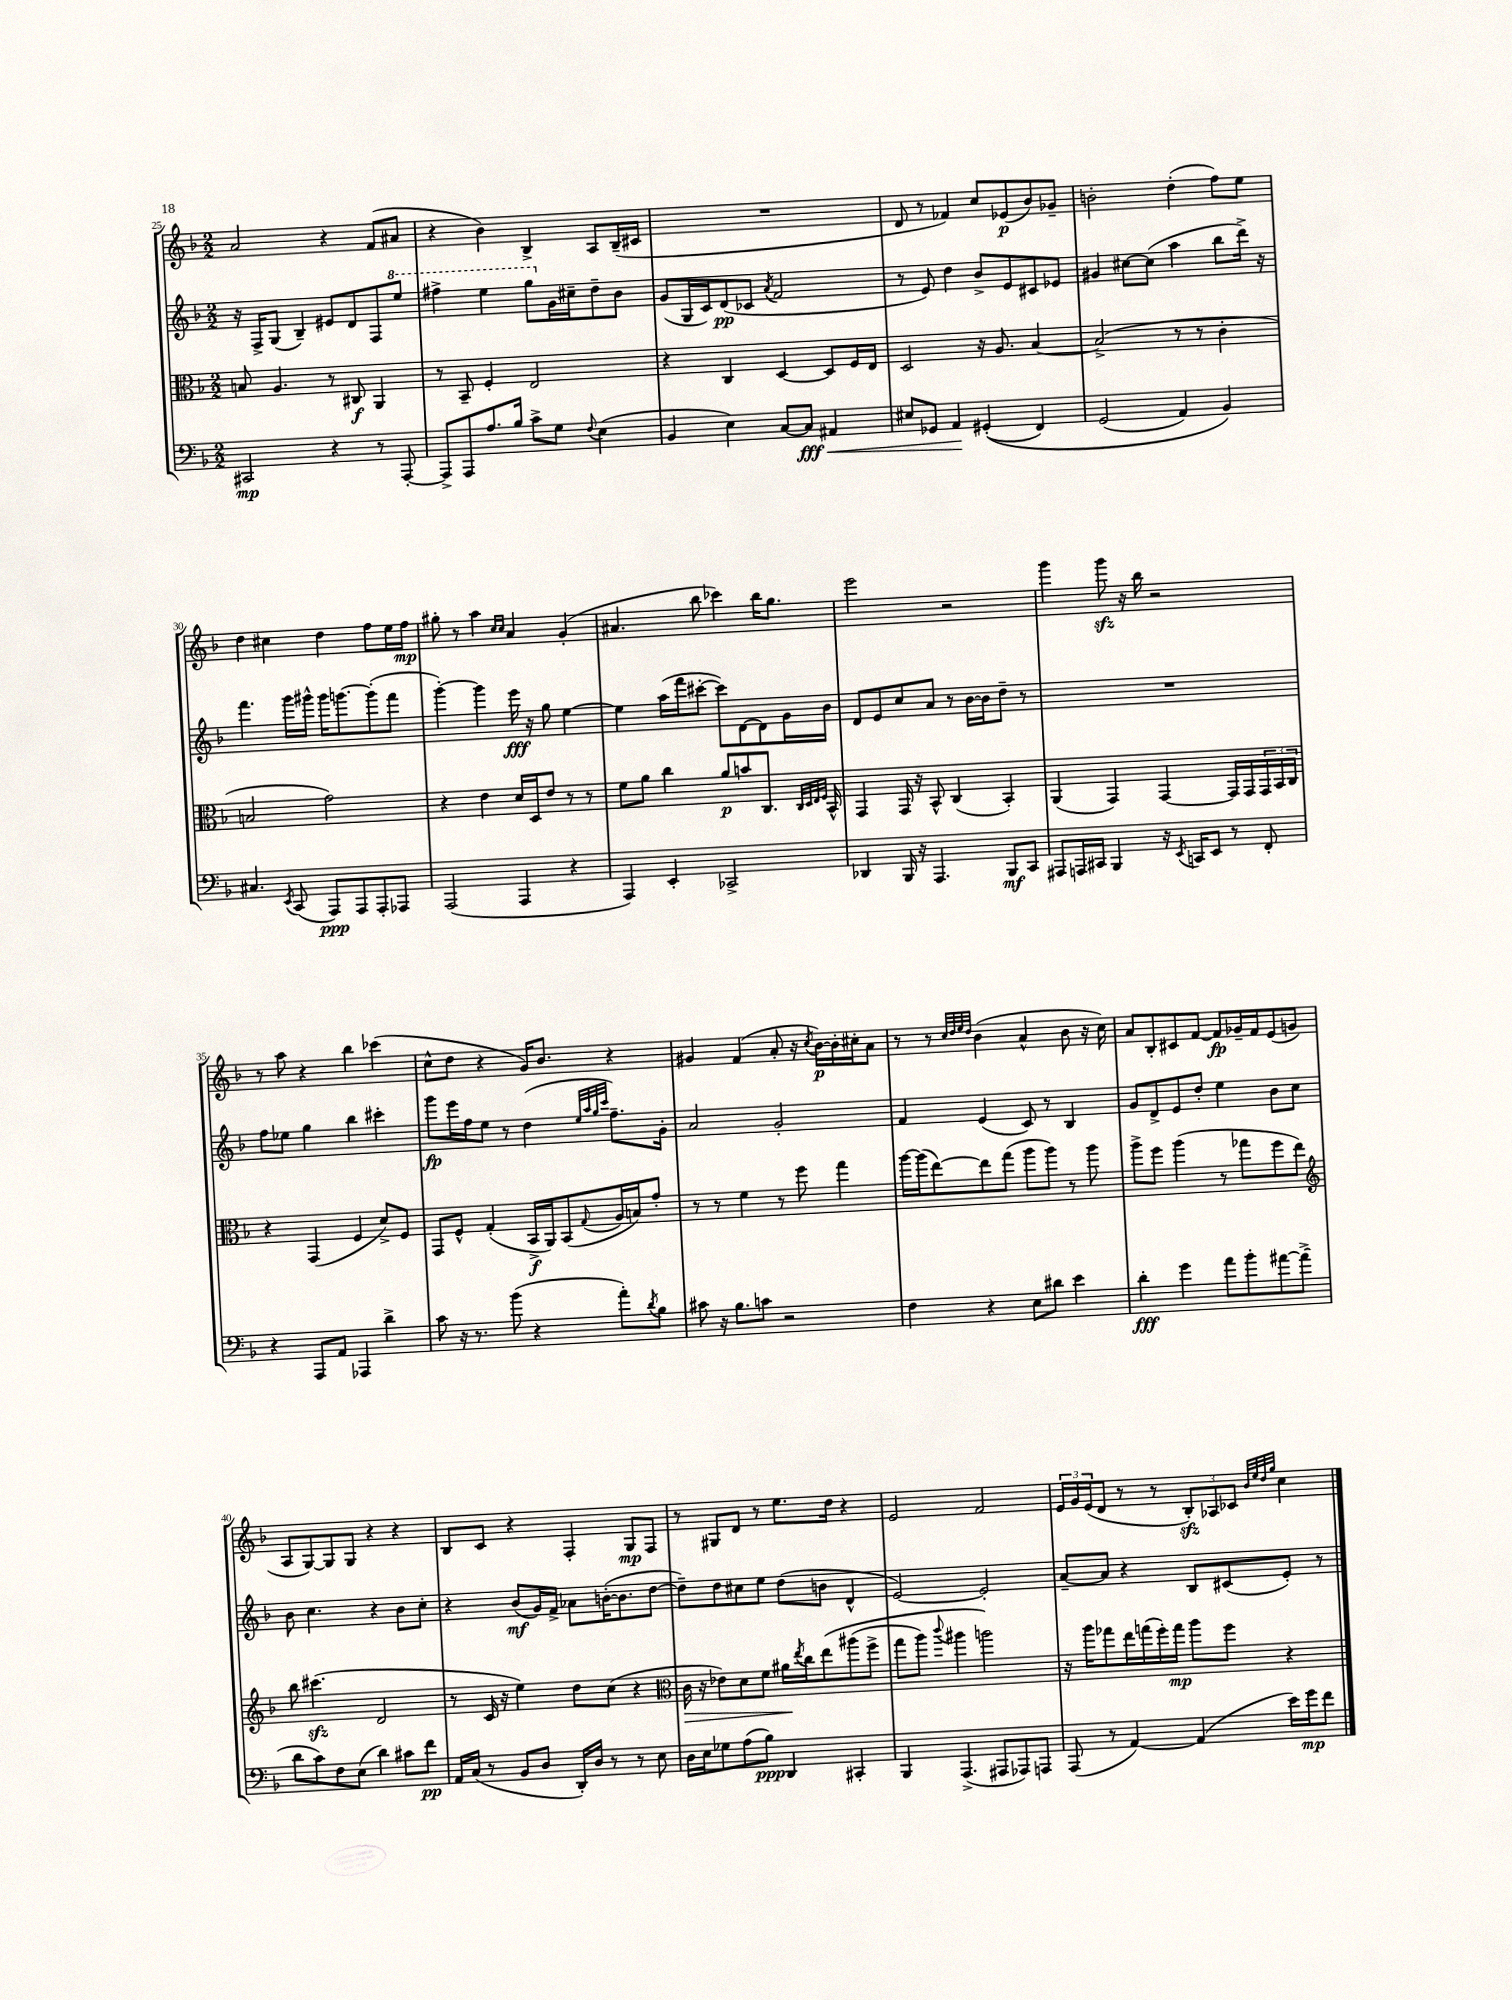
<<
\new StaffGroup <<
\new Staff = "s0" {
    \clef treble \key f \major \numericTimeSignature \time 2/2
    a'2 r4 f'8( ais'8 |
    r4 bes'4) bes4-> a8 bes16--( cis'16 |
    R1 |
    d'8 r8 fes'4) c''8 ees'8\p( bes'8) ges'8-- |
    b'2-. d''4-.( f''8) e''8 |
    d''4 cis''4 d''4 f''8 e''16 f''16\mp |
    gis''8-. r8 a''4 \grace { c''16 c''16 } a'4 g'4-.( |
    ais'4. bes''8 ces'''4) bes''16 g''8. |
    e'''2 r2 |
    g'''4 g'''8\sfz r16 bes''16 r2 |
    r8 a''8 r4 bes''4 ces'''4( |
    c''8-^ d''8 r4 g'16) bes'8. r4 |
    gis'4 f'4( a'8-. r16 \acciaccatura { c''8 } bes'16~\p) bes'16-. cis''16-. a'8 |
    r8 r8 \grace { c''32 d''32 e''32 d''32 } bes'4( a'4-^ bes'8 r16 c''16) |
    a'8 bes8-. cis'8 f'8~ f'8\fp ges'16-- f'16 e'8( g'8 |
    a8 g8~) g8 g8 r4 r4 |
    bes8 c'8 r4 f4-. g8\mp f8 |
    r8 gis8 d'8 r8 e''8. d''16 r4 |
    e'2 f'2 |
    \tuplet 3/2 { e'16 g'16 e'16( } d'8 r8 r8 \tuplet 3/2 { bes8-.\sfz) aes8 ces'8 } \grace { bes'32 e''32 d''32 g''32 } c''4 \bar "|." |
}
\new Staff = "s1" {
    \clef treble \key f \major \numericTimeSignature \time 2/2
    r16 f16-> g8( bes4--) eis'8 d'8 f8 \ottava #1 e'''8 |
    fis'''4-> e'''4 g'''8 \ottava #0 g'16 cis''16-- d''8-- bes'8 |
    g'8( g16 c'16) d'8\pp( ces'8 \acciaccatura { a'8 } f'2 |
    r8 e'8) d''4 bes'8-> e'8 cis'8 ees'8 |
    gis'4 cis''8~ cis''8( a''4 bes''8 d'''16->) r16 |
    f'''4. g'''16 gis'''16-^ gis'''16 g'''8.~ g'''8-.( f'''8 |
    g'''4~-.) g'''4 e'''16\fff r16 g''8 e''4~ |
    e''4 a''16( f'''16 cis'''8~-. cis'''8) d'8~ d'8 g'16 bes'16 |
    d'8 e'8 c''8 a'8 r8 bes'16~ bes'16 d''8-- r8 |
    R1 |
    f''8 ees''8 g''4 bes''4 cis'''4-. |
    g'''8\fp e'''16 f''16 e''8 r8 d''4( \grace { e''32 a''32 g''32 c'''32 } f''8.--) g'16-. |
    a'2 g'2-. |
    f'4 e'4( c'8) r8 bes4 |
    g'8 d'8-> e'8 d''8-. e''4 bes'8 c''8 |
    bes'8 c''4. r4 bes'8 c''8-. |
    r4 bes'8\mf( g'16) f'16-> aes'8 b'16~-.( b'8. d''8~ |
    d''8--) d''8 cis''8 e''8 d''8( b'8 d'4-^ |
    e'2~) e'2-. |
    a'8~-- a'8 r4 bes8 cis'8( e'8-.) r8 \bar "|." |
}
\new Staff = "s2" {
    \clef alto \key f \major \numericTimeSignature \time 2/2
    b8 a4. r8 cis8\f a,4 |
    r8 bes,8-- f4-. e2 |
    r4 c4 d4~ d8 f16 e16 |
    d2 r16 a8. bes4~ |
    bes2->( r8 r8 c'4-. |
    b2 g'2) |
    r4 e'4 d'16 d16 e'8 r8 r8 |
    f'8 a'8 c''4 a'8\p b'8 c8. \grace { c32 d32 e32 f32 } bes,16-^ |
    g,4 g,16 r16 bes,8-^ c4( bes,4-.) |
    a,4( g,4) g,4~ g,16 g,16 \tuplet 3/2 { g,16 bes,16 c16 } |
    r4 g,4( f4 d'8->) f8 |
    g,8 f8-^ g4-.( bes,16->\f a,16) bes,8( \appoggiatura { g8 } a16 b16) g'8-. |
    r8 r8 f'4 r8 f''8 g''4 |
    a''16~ a''16( e''8~) e''8 g''8( a''8 a''8) r8 a''8 |
    a''8-> f''8 a''4( r8 ges''8 f''8 e''8) |
    \clef treble bes''8 cis'''4.\sfz( d'2 |
    r8 c'16 r16 e''4) d''8 c''8( r4 |
    \clef alto c'16\> r16 ees'8) d'8 f'8 ais'16\! \acciaccatura { e''8 } c''16 e''8\( ais''8( f''8-> |
    g''8 a''8) \appoggiatura { c'''8 } ais''4 a''2\) |
    r16 a''16 ges''8 e''16 g''16( f''16-.) g''16\mp a''8 f''8 r4 \bar "|." |
}
\new Staff = "s3" {
    \clef bass \key f \major \numericTimeSignature \time 2/2
    cis,2\mp r4 r8 a,,8~-. |
    a,,8-> a,,8 a8. bes16 c'8-> g8 \appoggiatura { f8 } e4( |
    bes,4 e4) c8~ c8\fff\< ais,4 |
    eis8 ges,8 a,4\! gis,4-.(\( f,4) |
    g,2( a,4) bes,4\) |
    cis4. \acciaccatura { e,8 } c,8( a,,8\ppp) a,,8 a,,8-. aes,,8 |
    a,,2( a,,4 r4 |
    a,,4) e,4-. ces,2-> |
    des,4 bes,,16 r16 a,,4. bes,,8\mf c,8 |
    ais,,8 a,,16 cis,16 bes,,4 r16 \acciaccatura { e,8 } c,16 e,8 r8 f,8-. |
    r4 a,,8 a,8 aes,,4 d'4-> |
    c'8 r16 r8. bes'8( r4 a'8-.) \acciaccatura { d'8 } bes8 |
    cis'8 r16 bes8. c'8 r2 |
    f4 r4 e8 dis'8 e'4 |
    d'4-.\fff g'4 a'8 bes'8-. ais'8~ ais'8->( |
    d'8 c'8) f8 e8( d'4) cis'8 f'8\pp |
    a,16 c16( r8 bes,8 d8 d,16-.) d16 r8 r8 e8 |
    d16 e16 ges8 a8( bes8\ppp) d,4 cis,4-. |
    bes,,4 a,,4.->( ais,,8 aes,,8) a,,8 |
    a,,8( r8 a,4~) a,4( e'16) g'16\mp f'8 \bar "|." |
}
>>
>>
\layout { \context { \Score currentBarNumber = #25 } }
